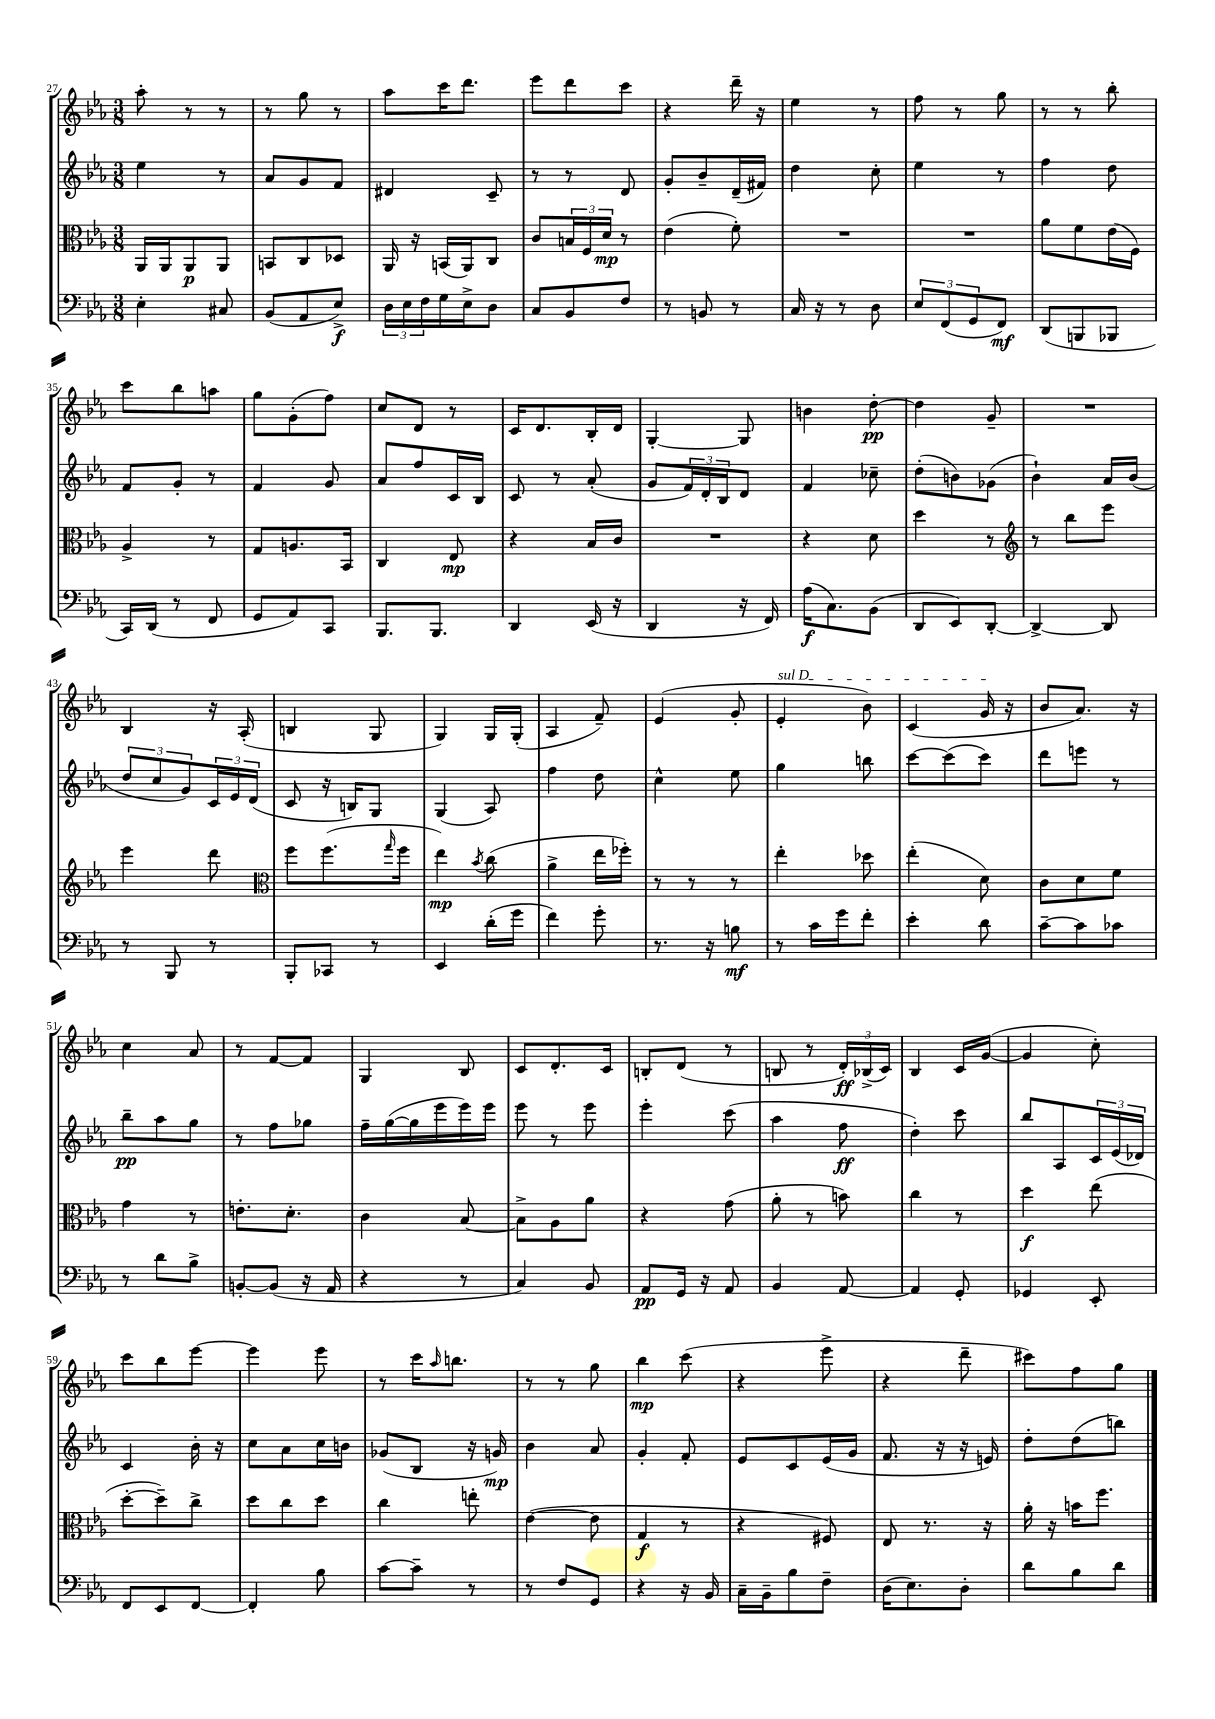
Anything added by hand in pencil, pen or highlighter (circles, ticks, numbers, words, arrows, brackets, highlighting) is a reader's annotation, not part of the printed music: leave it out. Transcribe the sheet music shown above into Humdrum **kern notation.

**kern	**kern	**kern	**kern
*staff4	*staff3	*staff2	*staff1
*clefF4	*clefC3	*clefG2	*clefG2
*k[b-e-a-]	*k[b-e-a-]	*k[b-e-a-]	*k[b-e-a-]
*M3/8	*M3/8	*M3/8	*M3/8
4E-'	16AA-	4ee-	8aa-'
.	16AA-	.	.
.	8AA-	.	8r
8C#	8AA-	8r	8r
=	=	=	=
(8BB-	8BB	8a-	8r
8AA-	8C	8g	8gg
8E-^)	8D-	8f	8r
=	=	=	=
24D	16AA-	4d#	8aa-
24E-	.	.	.
.	16r	.	.
24F	.	.	.
16G	(16BB	.	16ccc
16E-^	16AA-)	.	8.ddd
8D	8C	8c~	.
=	=	=	=
8C	8c	8r	8eee-
8BB-	24B	8r	8ddd
.	24F	.	.
.	24d	.	.
8F	8r	8d	8ccc
=	=	=	=
8r	(4e-	8g'	4r
8BB	.	8b-~	.
8r	8f')	(16d~	16ddd~
.	.	16f#)	16r
=	=	=	=
16C	4.r	4dd	4ee-
16r	.	.	.
8r	.	.	.
8D	.	8cc'	8r
=	=	=	=
12E-	4.r	4ee-	8ff
(12FF	.	.	.
.	.	.	8r
12GG	.	.	.
8FF)	.	8r	8gg
=	=	=	=
(8DD	8a-	4ff	8r
8BBB	8f	.	8r
8BBB-	(16e-	8dd	8bb-'
.	16F)	.	.
=	=	=	=
16CC)	4A-^	8f	8ccc
(16DD	.	.	.
8r	.	8g'	8bb-
8FF	8r	8r	8aa
=	=	=	=
8GG	8G	4f	8gg
8AA-)	8.A	.	(8g'
8CC	.	8g	8ff)
.	16BB-	.	.
=	=	=	=
8.BBB-	4C	8a-	8cc
.	.	8ff	8d
8.BBB-	.	.	.
.	8E-	16c	8r
.	.	16B-	.
=	=	=	=
4DD	4r	8c	16c
.	.	.	8.d
.	.	8r	.
(16EE-	16B-	(8a-'	16B-'
16r	16c	.	16d
=	=	=	=
4DD	4.r	8g	[4G'
.	.	24f)	.
.	.	24d'	.
.	.	24B-	.
16r	.	8d	8G]
16FF)	.	.	.
=	=	=	=
(16A-	4r	4f	4b
8.C)	.	.	.
(8BB-	8d	8cc-~	[8dd'
=	=	=	=
8DD	4dd	(8dd'	4dd]
8EE-)	.	8b)	.
[8DD'	8r	(8g-	8g~
=	=	=	=
*	*clefG2	*	*
4DD^_	8r	4b-`)	4.r
.	8bb-	.	.
8DD]	8eee-	16a-	.
.	.	(16b-	.
=	=	=	=
8r	4eee-	12dd	4B-
.	.	12cc	.
8BBB-	.	.	.
.	.	12g)	.
8r	8ddd	24c	16r
.	.	24e-	.
.	.	.	(16A-'
.	.	(24d	.
=	=	=	=
*	*clefC3	*	*
8BBB-'	8ff	8c	4B
8CC-	(8.ff	16r	.
.	.	16B)	.
8r	.	8G	8G
.	16qqgg	.	.
.	16ff	.	.
=	=	=	=
4EE-	4ee-)	(4G	4G)
.	8qb-	.	.
(16d'	(8cc	8A-)	16G
16g	.	.	(16G'
=	=	=	=
4f)	4a-^	4ff	4A-
8g'	16ee-	8dd	8f~)
.	16ff-')	.	.
=	=	=	=
8.r	8r	4cc^^	(4e-
.	8r	.	.
16r	.	.	.
8B	8r	8ee-	8g'
=	=	=	=
8r	4ee-'	4gg	4e-'
16c	.	.	.
16g	.	.	.
8f'	8dd-	8bb	8b-)
=	=	=	=
4e-'	(4ee-'	[8ccc	(4c
.	.	(8ccc]	.
8d	8d)	8ccc)	16g
.	.	.	16r
=	=	=	=
[8c~	8c	8ddd	8b-
8c]	8d	8eee	8.a-)
8c-	8f	8r	.
.	.	.	16r
=	=	=	=
8r	4g	8bb-~	4cc
8d	.	8aa-	.
8B-^	8r	8gg	8a-
=	=	=	=
[8BB'	8.e'	8r	8r
(8BB]	.	8ff	[8f
.	8.d'	.	.
16r	.	8gg-	8f]
16AA-	.	.	.
=	=	=	=
4r	4c	16ff~	4G
.	.	([16gg	.
.	.	16gg]	.
.	.	16eee-	.
8r	[8B-	16eee-)	8B-
.	.	16eee-	.
=	=	=	=
4C)	8B-^]	8eee-	8c
.	8A-	8r	8.d'
8BB-	8a-	8eee-	.
.	.	.	16c
=	=	=	=
8AA-	4r	4eee-'	8B'
16GG	.	.	(8d
16r	.	.	.
8AA-	(8g	(8ccc	8r
=	=	=	=
4BB-	8a-'	4aa-	8B
.	8r	.	8r
[8AA-	8b)	8ff	24d')
.	.	.	(24B-^
.	.	.	24c)
=	=	=	=
4AA-]	4cc	4dd')	4B-
8GG'	8r	8ccc	16c
.	.	.	([16g
=	=	=	=
4GG-	4dd	8bb-	4g]
.	.	8A-	.
8EE-'	(8ee-	24c	8cc')
.	.	(24e-	.
.	.	24d-)	.
=	=	=	=
8FF	[8dd'	4c	8ccc
8EE-	8dd~])	.	8bb-
[8FF	8cc^	16b-'	[8eee-
.	.	16r	.
=	=	=	=
4FF']	8dd	8cc	4eee-]
.	8cc	8a-	.
8B-	8dd	16cc	8eee-
.	.	16b	.
=	=	=	=
[8c	4cc	(8g-	8r
8c~]	.	8B-	16ccc
.	.	.	16qqaa-
.	.	.	8.bb
8r	8ee'	16r	.
.	.	16g)	.
=	=	=	=
8r	([4e-	4b-	8r
8F	.	.	8r
8GG	8e-]	8a-	8gg
=	=	=	=
4r	4G	4g'	4bb-
16r	8r	8f'	(8ccc
16BB-	.	.	.
=	=	=	=
16C~	4r	8e-	4r
16BB-~	.	.	.
8B-	.	8c	.
8F~	8F#)	(16e-	8eee-^
.	.	16g	.
=	=	=	=
(16D	8E-	8.f	4r
8.E-)	.	.	.
.	8.r	.	.
.	.	16r	.
8D'	.	16r	8ddd~
.	16r	16e)	.
=	=	=	=
8d	16a-'	8dd'	8ccc#)
.	16r	.	.
8B-	16b	(8dd	8ff
.	8.ff	.	.
8d	.	8bb)	8gg
==	==	==	==
*-	*-	*-	*-
